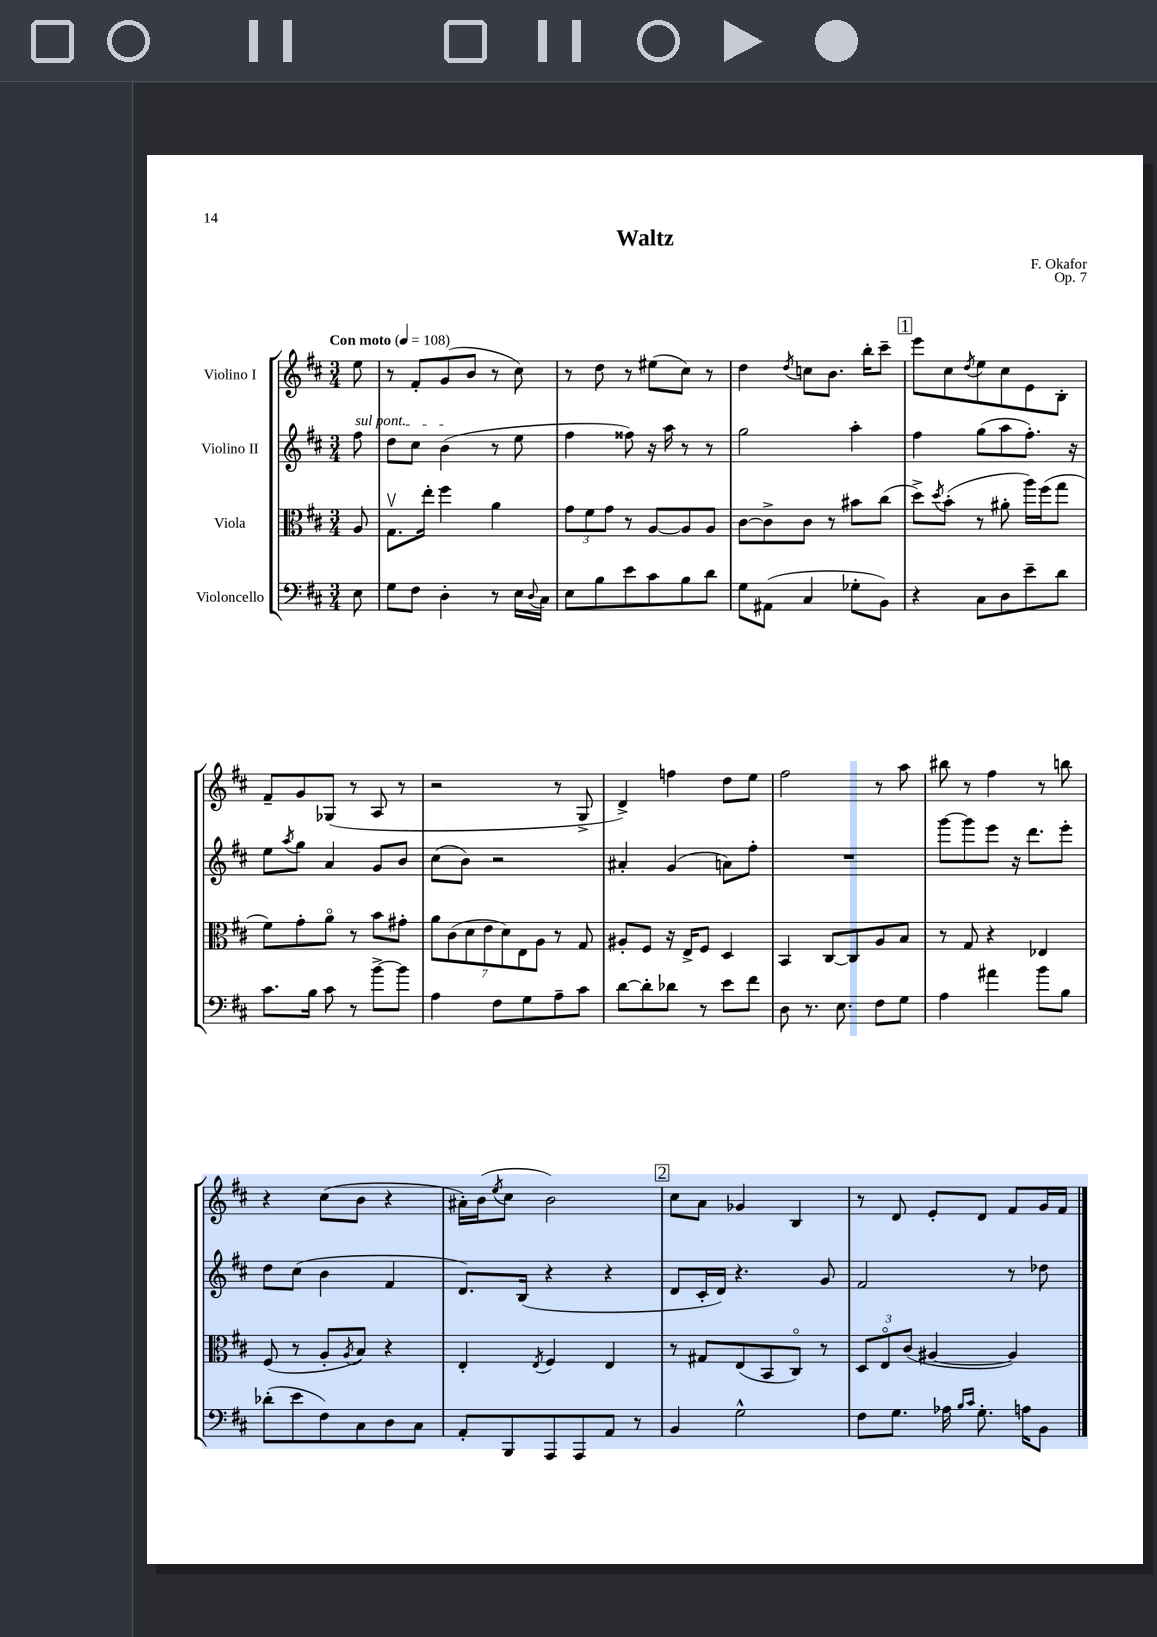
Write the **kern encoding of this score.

**kern	**kern	**kern	**kern
*part4	*part3	*part2	*part1
*staff4	*staff3	*staff2	*staff1
*I"Violoncello	*I"Viola	*I"Violino II	*I"Violino I
*clefF4	*clefC3	*clefG2	*clefG2
*k[f#c#]	*k[f#c#]	*k[f#c#]	*k[f#c#]
*M3/4	*M3/4	*M3/4	*M3/4
*MM108	*MM108	*MM108	*MM108
=	=	=	=
!	!	!	!LO:TX:a:B:t=Con moto
!	!	!LO:TX:a:i:t=sul pont.	!
8E\	8A/	8ff#\	8ee\
=1	=1	=1	=1
8G\L	8.Gv\L	8dd\L	8r
8F#\J	.	8cc#\J	8f#'/L
.	16ee'\Jk	.	.
4D'\	4ff#\	(4b\	(8g/
.	.	.	8b/J
8r	4a\	8r	8r
16E\LL	.	8ee\	8cc#\)
8qqD/	.	.	.
16C#\JJ	.	.	.
=2	=2	=2	=2
8E\L	12g\L	4ff#\	8r
.	12f#\	.	.
8B\	.	.	8dd\
.	12g\J	.	.
8e\	8r	8ff##X\)	8r
8c#\	[8A/L	16r	(8ee#X\L
.	.	16aa\	.
8B\	8A/]	8r	8cc#\J)
8d\J	8A/J	8r	8r
=3	=3	=3	=3
8G\L	[8c#\L	2gg\	4dd\
(8AA#X\J	8c#^\]	.	.
.	.	.	8qdd/
4C#/	8c#\J	.	8ccn\L
.	8r	.	8.b\J
8G-X'\L	8b#X\L	4aa'\	.
.	.	.	16bb'\KL
8BB\J)	(8cc#\J	.	8ccc#~\J
!!LO:REH:place=s1:t=1
=4	=4	=4	=4
4r	8dd^\L)	4ff#\	8eee\L
.	8qdd/	.	.
.	(8b'\J	.	8cc#\
.	.	.	8qdd/
8C#\L	8r	(8gg\L	8ee\
8D\	8a#X'\	8aa\	8cc#\
8e~\	16aa\LL)	8.ff#'\J)	8e\
.	(16ff#\J	.	.
8d\J	8gg\J	.	8B'\J
.	.	16r	.
!!LO:LB:g=z
=5	=5	=5	=5
8.c#\L	8f#\L)	8ee\L	8f#~/L
.	.	8qaa/	.
.	8g'\	8gg\J	8g/
16B\Jk	.	.	.
8c#\	8a\J	4a/	(8G-X/J
8r	8r	.	8r
[8b^\L	8b\L	8g/L	8A/
8b\J]	8g#X'\J	8b/J	8r
=6	=6	=6	=6
4A\	14a\L	(8cc#\L	2r
.	(14c#\	.	.
.	.	8b\J)	.
.	14d\	.	.
.	14e\	.	.
8F#\L	.	2r	.
.	14d\)	.	.
.	14E\	.	.
8G\	.	.	.
.	14A\J	.	.
8A~\	8r	.	8r
8c#\J	8G/	.	8G^/
=7	=7	=7	=7
[8d\L	8A#X'/L	4a#X'/	4d^/)
8d'\]	8F#/J	.	.
8d-X\J	16r	(4g/	4ffn\
.	16E^/KL	.	.
8r	8F#/J	.	.
8e\L	4D/	8an\L)	8dd\L
8f#\J	.	8ff#'\J	8ee\J
=8	=8	=8	=8
8D\	4BB/	2.r	2ff#\
8.r	.	.	.
.	[8C#/L	.	.
8.E\	.	.	.
.	8C#/]	.	.
8F#\L	8A/	.	8r
8G\J	8B/J	.	8aa\
=9	=9	=9	=9
4A\	8r	[8ggg\L	8bb#X\
.	8G/	8ggg\]	8r
4a#X\	4r	8eee\J	4ff#\
.	.	16r	.
.	.	8.ddd\L	.
8b\L	4E-X/	.	8r
8B\J	.	8eee'\J	8bbn\
!!LO:LB:g=z
=10	=10	=10	=10
(8d-X'\L	(8F#/	8dd\L	4r
8e\	8r	(8cc#\J	.
8F#\)	8A'/L	4b\	(8cc#\L
.	8qA/	.	.
8C#\	8B/J)	.	8b\J
8D\	4r	4f#/	4r
8C#\J	.	.	.
=11	=11	=11	=11
8AA'/L	4E'/	8.d/L)	16a#X'\LL)
.	.	.	(16b\J
.	.	.	8qee/
8BBB/	.	.	8cc#\J
.	.	(16B/Jk	.
.	8qE/	.	.
8AAA/	4F#/	4r	2b\)
8AAA/	.	.	.
8AA/J	4E/	4r	.
8r	.	.	.
!!LO:REH:place=s1:t=2
=12	=12	=12	=12
4BB/	8r	8d/L	8cc#\L
.	8G#X/L	16c#'/L	8a\J
.	.	16d/JJ)	.
2G^^\	(8E/	4.r	4g-X/
.	8BB/	.	.
.	8C#/J)	.	4B/
.	8r	8g/	.
=13	=13	=13	=13
8F#\L	12D/L	2f#/	8r
.	12E/	.	.
8.G\J	.	.	8d/
.	(12c#/J	.	.
.	[4A#X/	.	8e'/L
16A-X\	.	.	.
16qqB/LL	.	.	.
16qqc#/JJ	.	.	.
8.G'\	.	.	8d/J
.	4A#/])	8r	8f#/L
16An\KL	.	.	.
8BB\J	.	8dd-X\	16g/L
.	.	.	16f#/JJ
==	==	==	==
*-	*-	*-	*-
